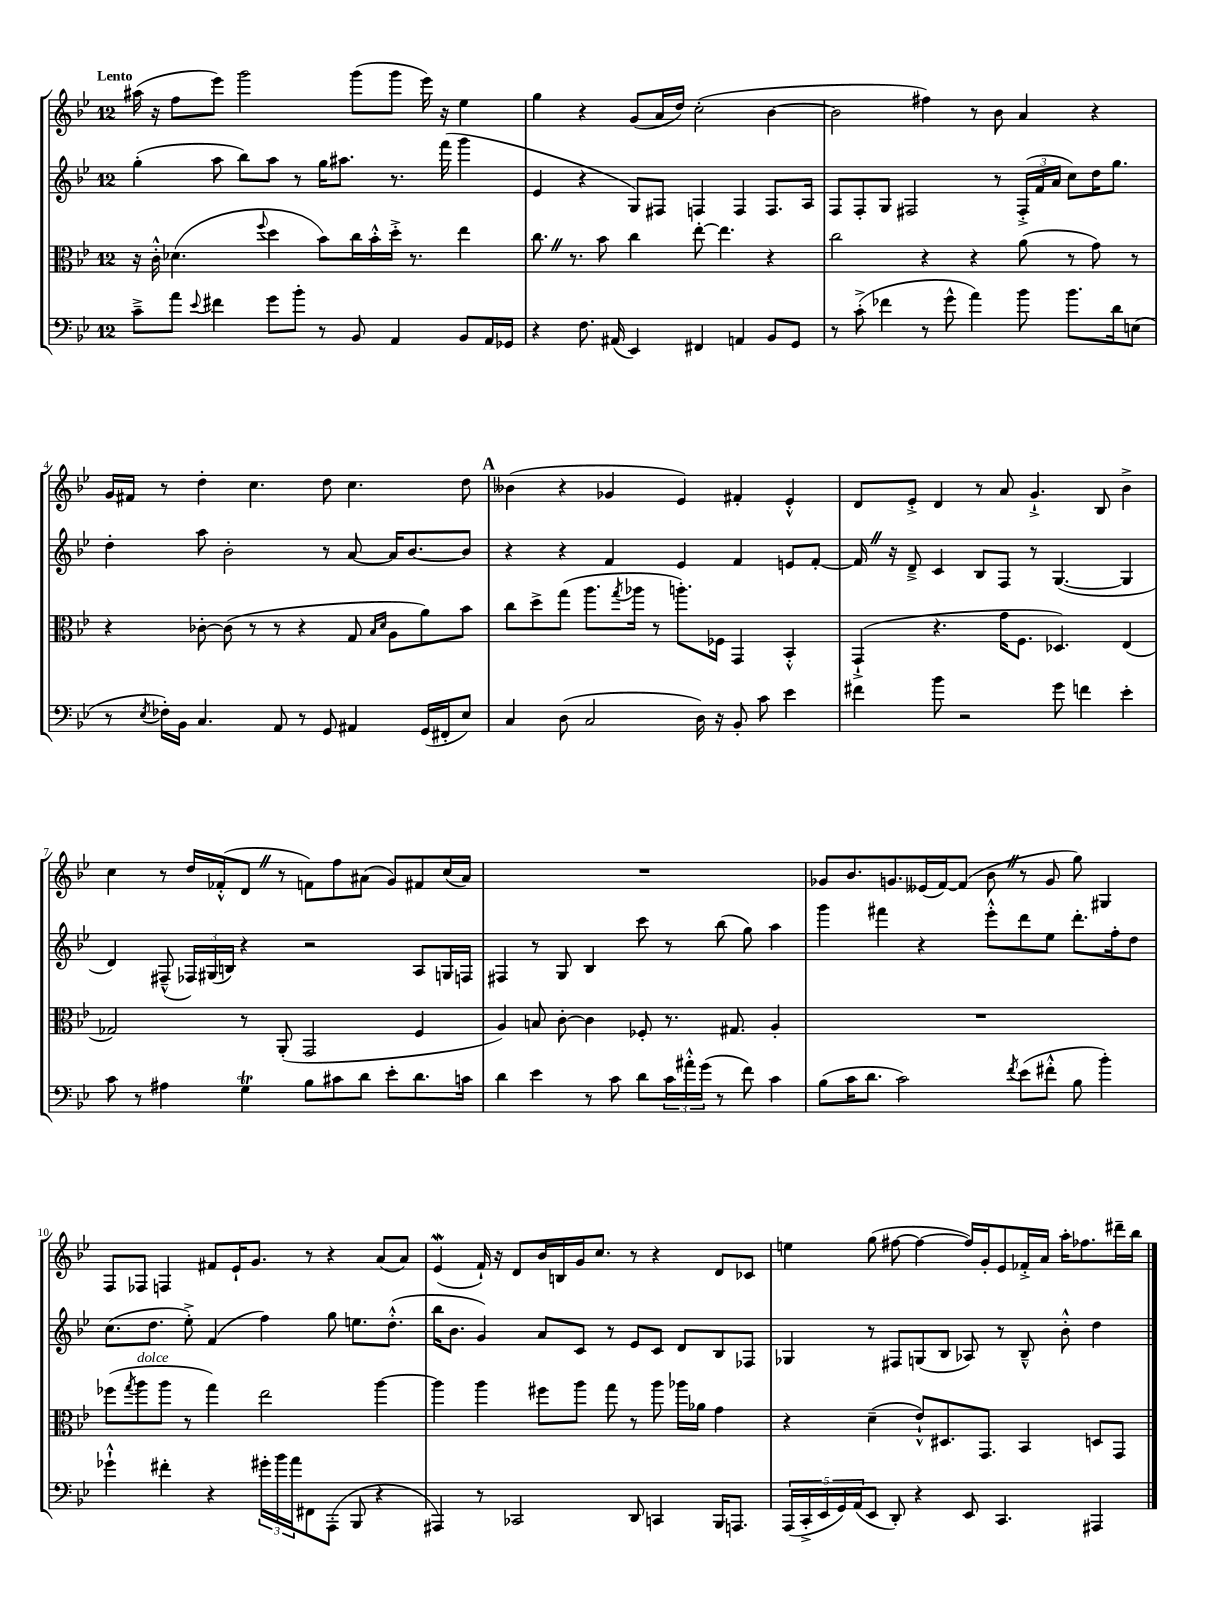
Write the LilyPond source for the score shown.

<<
\new StaffGroup <<
\new Staff = "s0" {
    \clef treble \key bes \major \once \override Staff.TimeSignature.style = #'single-digit \time 12/8 \tempo "Lento"
    ais''16( r16 f''8 ees'''8) g'''2 g'''8( g'''8 ees'''16) r16 ees''4 |
    g''4 r4 g'8( a'16 d''16) c''2-.( bes'4~ |
    bes'2 fis''4) r8 bes'8 a'4 r4 |
    g'16 fis'16 r8 d''4-. c''4. d''8 c''4. d''8 |
    \mark \markup { \bold "A" } beses'4( r4 ges'4 ees'4) fis'4-. ees'4-.-^ |
    d'8 ees'8-.-> d'4 r8 a'8 g'4.-!-> bes8 bes'4-> |
    c''4 r8 d''16 fes'16-.-^( d'8 \once \override BreathingSign.text = \markup { \musicglyph "scripts.caesura.straight" } \breathe r8 f'8) f''8 ais'8( g'8) fis'8 c''16( ais'16) |
    R1. |
    ges'8 bes'8. g'8. eeses'16( f'16~) f'8( bes'8 \once \override BreathingSign.text = \markup { \musicglyph "scripts.caesura.straight" } \breathe r8 g'8 g''8) gis4 |
    f8 fes8 f4 fis'8 ees'16-! g'8. r8 r4 a'8( a'8) |
    ees'4\mordent( f'16-!) r16 d'8 bes'16 b16 g'16 c''8. r8 r4 d'8 ces'8 |
    e''4 g''8( fis''8~ fis''4~ fis''16) g'16-. ees'8 fes'16-.-> a'16 a''16-. fes''8. dis'''16-- bes''16 \bar "|." |
}
\new Staff = "s1" {
    \clef treble \key bes \major \once \override Staff.TimeSignature.style = #'single-digit \time 12/8
    g''4-.( a''8 bes''8) a''8 r8 g''16 ais''8. r8. f'''16( g'''4 |
    ees'4 r4 g8) fis8 f4 f4 f8. a16 |
    f8 f8-. g8 fis2 r8 \tuplet 3/2 { fis16-.->( f'16 a'16 } c''8) d''16 g''8. |
    d''4-. a''8 bes'2-. r8 a'8~ a'16 bes'8.~ bes'8 |
    \mark \markup { \bold "A" } r4 r4 f'4 ees'4 f'4 e'8 f'8~-. |
    f'16 \once \override BreathingSign.text = \markup { \musicglyph "scripts.caesura.straight" } \breathe r16 d'8---> c'4 bes8 f8 r8 g4.~( g4 |
    d'4) fis8---^( \tuplet 3/2 { fes16) gis16( b16) } r4 r2 a8 g16 f16 |
    fis4 r8 g8 bes4 c'''8 r8 bes''8( g''8) a''4 |
    g'''4 fis'''4 r4 ees'''8-.-^ d'''8 ees''8 d'''8.-. f''16-. d''8 |
    c''8.( d''8. ees''8-.->) f'4( f''4) g''8 e''8. d''8.-.-^( |
    bes''16 bes'8. g'4) a'8 c'8 r8 ees'8 c'8 d'8 bes8 fes8 |
    ges4 r8 fis8 g8( bes8 aes8) r8 bes8---^ bes'8-.-^ d''4 \bar "|." |
}
\new Staff = "s2" {
    \clef alto \key bes \major \once \override Staff.TimeSignature.style = #'single-digit \time 12/8
    r16 c'16-.-^ des'4.( \appoggiatura { f''8 } d''4 bes'8) c''16 bes'16-.-^ d''16-.-> r8. ees''4 |
    c''8. \once \override BreathingSign.text = \markup { \musicglyph "scripts.caesura.straight" } \breathe r8. bes'8 c''4 ees''8~-. ees''4. r4 |
    c''2 r4 r4 a'8( r8 g'8) r8 |
    r4 ces'8~-. ces'8( r8 r8 r4 g8 \grace { bes16 d'16 } a8 a'8) bes'8 |
    \mark \markup { \bold "A" } c''8 d''8-> g''8( a''8. \acciaccatura { g''8 } aes''16 r8 a''8.-.) fes16 g,4 bes,4-.-^ |
    g,4-!->( r4. g'16 f8. des4.) ees4( |
    ges2) r8 a,8-.( g,2 f4 |
    a4) b8 c'8~-. c'4 fes8-. r8. gis8. a4-. |
    R1. |
    fes''8( \acciaccatura { g''8 } a''8^\markup { \italic "dolce" } a''8 r8 g''4) ees''2 a''4~ |
    a''4 a''4 fis''8 a''8 g''8 r8 a''8 aes''16 aes'16 g'4 |
    r4 d'4--( ees'8-!-^) dis8. g,8. bes,4 d8 g,8 \bar "|." |
}
\new Staff = "s3" {
    \clef bass \key bes \major \once \override Staff.TimeSignature.style = #'single-digit \time 12/8
    c'8---> a'8 \appoggiatura { ees'8 } fis'4 g'8 bes'8-. r8 bes,8 a,4 bes,8 a,16 ges,16 |
    r4 f8. ais,16( ees,4) fis,4 a,4 bes,8 g,8 |
    r8 c'8-.->( fes'4 r8 g'8-^ a'4) bes'8 bes'8. d'16 e8( |
    r8 \acciaccatura { ees8 } fes16-.) bes,16 c4. a,8 r8 g,8 ais,4 g,16( fis,16-. ees8) |
    \mark \markup { \bold "A" } c4 d8( c2 d16) r16 bes,8-. c'8 ees'4 |
    fis'4 bes'8 r2 g'8 f'4 ees'4-. |
    c'8 r8 ais4 g4\trill bes8 cis'8 d'8 ees'8-. d'8. c'16 |
    d'4 ees'4 r8 c'8 d'8 \tuplet 3/2 { c'16 ais'16-.-^ g'16( } r8 f'8) c'4 |
    bes8( c'16 d'8. c'2) \acciaccatura { f'8 } ees'8( fis'8-.-^ bes8 bes'4-.) |
    ges'4-!-^ fis'4-. r4 \tuplet 3/2 { gis'16-. bes'16 a'16 } fis,8 a,,8-.( bes,,8 r4 |
    ais,,4) r8 ces,2 d,8 c,4 bes,,16 a,,8. |
    \tuplet 5/4 { a,,16( c,16-.-> ees,16 g,16) a,16( } ees,8 d,8-.) r4 ees,8 c,4. ais,,4 \bar "|." |
}
>>
>>
